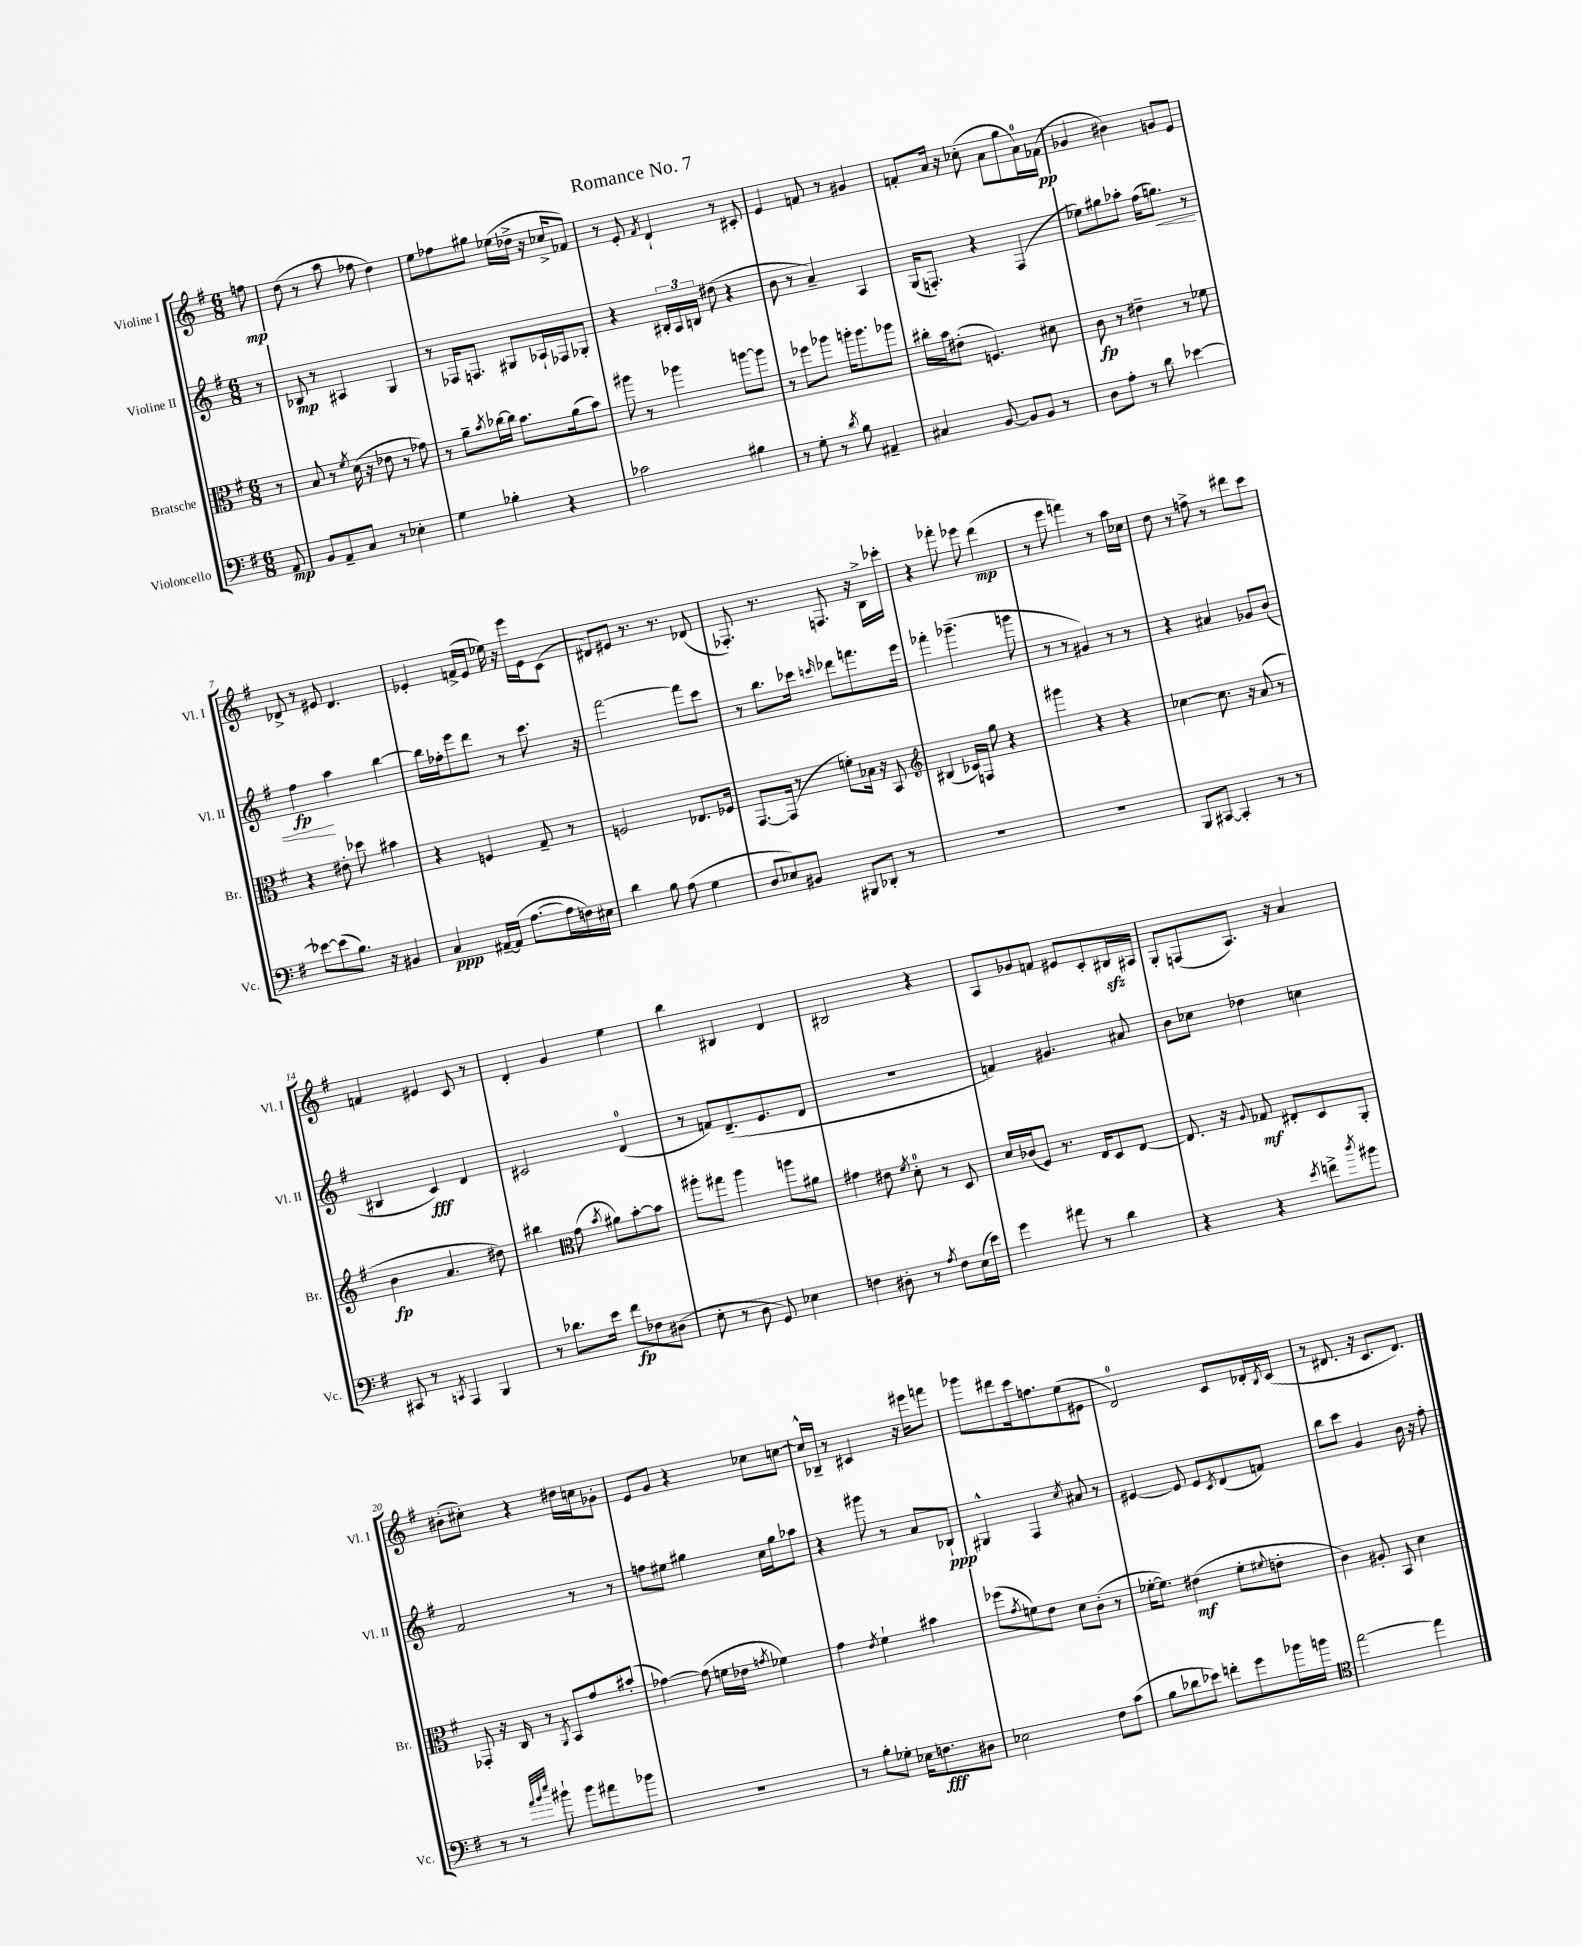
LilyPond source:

\header { title = "Romance No. 7" }
<<
\new StaffGroup <<
\new Staff = "s0" \with { instrumentName = "Violine I" shortInstrumentName = "Vl. I" } {
    \clef treble \key g \major \numericTimeSignature \time 6/8 \partial 8
    f''8\mp |
    d''8( r8 a''8 fes''8 d''4) |
    e''8 fes''8 gis''8 ees''16( des''16-> r16 ces''16-> fes'8) |
    r8 e'8-. \acciaccatura { fis'8 } d'4-! r8 cis'8-. |
    e'4 f'8 r8 gis'4 |
    f'8-. a'16 r16 ces''8-.( a'8 g''8 a'16-0) fes'16\pp( |
    ges'4 bis'4) g'8 e'8 |
    des'8-> r8 eis'8 des'4. |
    ees'4-. f'16->( ees'16 ees''16) r16 e'''16 ees'16 c'8( |
    dis'8) eis'8 r8. r8. des'8( |
    fes8.-.) r8. f8. r16 b16-> ces'''16-. |
    r4 fes'''8-. ees'''8 d'''4\mp( |
    r8 e'''8 f'''4) r8 a''16 ces''16 |
    d''8 r8 f''8-> r8 dis'''8 c'''8 |
    f'4 eis'4 c'8 r8 |
    d'4-. g'4 e''4 |
    b''4 bis4 d'4 |
    bis2 r4 |
    a8 ges'8 f'8 eis'8 c'8-. bis16\sfz ais16 |
    g8-. f8( a8.) r16 a'4 |
    bis'8-.( cis''8-.) r4 dis''16 c''16 ges'8-. |
    e'8 g'8 r4 ces''8 c''8~ |
    c''16-^ bes16-- r8 cis'4 r16 eis'''16 f'''8 |
    ges'''8 dis'''8 c'''16 f''8. e''8( eis'8 |
    d'2-0) c'8 des'16-. \acciaccatura { b8 } c'16( |
    r8 dis'8. r16 c'8. dis'8.) \bar "|." |
}
\new Staff = "s1" \with { instrumentName = "Violine II" shortInstrumentName = "Vl. II" } {
    \clef treble \key g \major \numericTimeSignature \time 6/8 \partial 8
    r8 |
    bes8\mp r8 ais4 g4 |
    r8 fes16 f8. gis8 aes16-! fes16 ges8-. |
    r4 \tuplet 3/2 { bis16-. a16 b16 } dis''8( r4 |
    b'8 r8 a'4--) a4 |
    g16( f8.-.) r4 f4( |
    ees''8) gis''8 aes''8-. fis''16( g''8.\<) r8 |
    fis''4\fp\! a''4 b''4~ |
    b''16 fes''16-. e'''8 d'''8 r8 c'''8. r16 |
    fis'''2~ fis'''8 c'''8 |
    r8 b''8. ces'''16 \grace { c'''16 } des'''8 f'''8. e'''16 |
    fes'''4-. ges'''4.--( g'''8 |
    r8 r8 gis'4) r8 r8 |
    r4 ais'4 ges'8 b'8( |
    bis4 c'4\fff) d'4 |
    cis'2 d'4-0( |
    r8 f'8) d'8.--( e'8. d'8 |
    R2. |
    f'4) gis'4. ais'8 |
    b'8 ces''8 des''4 c''4 |
    fis'2 r8 r8 |
    f''8 eis''8 gis''4 c''16 gis''16 aes''8 |
    r4 gis'''8 r8 a'8 bes8-!\ppp |
    gis4-^ fis4 \acciaccatura { c''8 } ais'8 r8 |
    eis'4~ eis'8 eis'8 \acciaccatura { c'8 } d'8( f'8) |
    b''8 c'''8 g'4 b'16 r16 fis''8-. \bar "|." |
}
\new Staff = "s2" \with { instrumentName = "Bratsche" shortInstrumentName = "Br." } {
    \clef alto \key g \major \numericTimeSignature \time 6/8 \partial 8
    r8 |
    b8 r8 \acciaccatura { fis'8 } d'16( r16 ees'8 r8 ges'8) |
    r8 a'8-- \acciaccatura { b'8 } ces''16~ ces''16 b'8. a'16( b'8) |
    ais''8 r8 aes''4 a''8~ a''8 |
    r8 fes''8 aes''8 a''16-. a''8. aes''8 |
    cis''16-. b'16 eis'8-.( f4.) dis'8 |
    c'8\fp r8 eis'4-- r8 fes'8 |
    r4 eis'8-. des''8 bis'4 |
    r4 f4 g8-- r8 |
    f2 ees8. fes16 |
    g,8.~ g,16( r8 f'8-.) bes16 r16 b,8 |
    \clef treble bis4( ces'16) f16 g''8 r4 |
    gis'''4 r4 r4 |
    ces''4~ ces''8. r16 a'8( r8 |
    b'4\fp a'4. dis''8) |
    bis''4 \clef alto g'8( \acciaccatura { b'8 } ais'8) b'8~-. b'8 |
    ais''8-. gis''8 ais''4 a''8 ais'8 |
    gis'4 eis'8 \acciaccatura { fis'8 } d'8-0-. r8 d8 |
    d'16 ces'16( fis8) r8. e16 d8 e8~ |
    e8. r16 \appoggiatura { a8 } ges8\mf eis8-. d8 a,8-. |
    ges,8-. r16 c16 r8 \acciaccatura { a,8 } b,8 g'8 bis'8-.( |
    ges'4~) ges'8( f'16 ees'16 \acciaccatura { g'8 } fes'4) |
    g'4 \acciaccatura { e'8 } fis'4-! bis'4 |
    fes''8( \acciaccatura { g'8 } f'8) e'8 d'8 c'8-.( r8 |
    fes'16~-. fes'8.) eis'4\mf( fes'8-. \appoggiatura { fis'8 } e'8-. |
    c'4) ais8-. b,8 d'4 \bar "|." |
}
\new Staff = "s3" \with { instrumentName = "Violoncello" shortInstrumentName = "Vc." } {
    \clef bass \key g \major \numericTimeSignature \time 6/8 \partial 8
    a,8\mp |
    b,8 a,8-- c8 r8 ees4-. |
    g4 bes4-. r4 |
    ces'2 bis4 |
    r8 g8-. r8 \acciaccatura { d'8 } b8 ais,4-- |
    cis4 b,8~ b,8 b,8 r8 |
    d8 a8-. r8 d'8 ees'4~ |
    ees'8~ ees'8( b8.) r16 bis,4 |
    c4\ppp ais,16~-- ais,16( a8.~ a16 f16) eis16 |
    d'4 b8 a8( g4 |
    d8 ees8) bis,8 bis,,8 des,8-. r8 |
    R2. |
    R2. |
    b,,8 cis,8~ cis,4-. r8 r8 |
    cis,8 r8 \acciaccatura { c,8 } a,,4 b,,4 |
    r8 des'8. e'16 fis'8\fp fes8 dis8( |
    e8-. r8 d8 g,8) ees4 |
    f4 dis8-. r8 \acciaccatura { a8 } f8 e16( e'16) |
    g'4 ais'8 r8 d'4 |
    r4 r4 \acciaccatura { e'8 } f'8-> \acciaccatura { d''8 } bis'8 |
    r8 r8 \grace { a'32 b'32 e''32 } bis'8-! bis'8 ais'8 bes'8 |
    R2. |
    r8 b8-. ges8-. ees16 f8.\fff dis8 |
    ees2 fis8 c'8( |
    b8 des'8 ees'8) f'8-. g'8 bes'16 b'16 |
    \clef tenor e''2~ e''4 \bar "|." |
}
>>
>>
